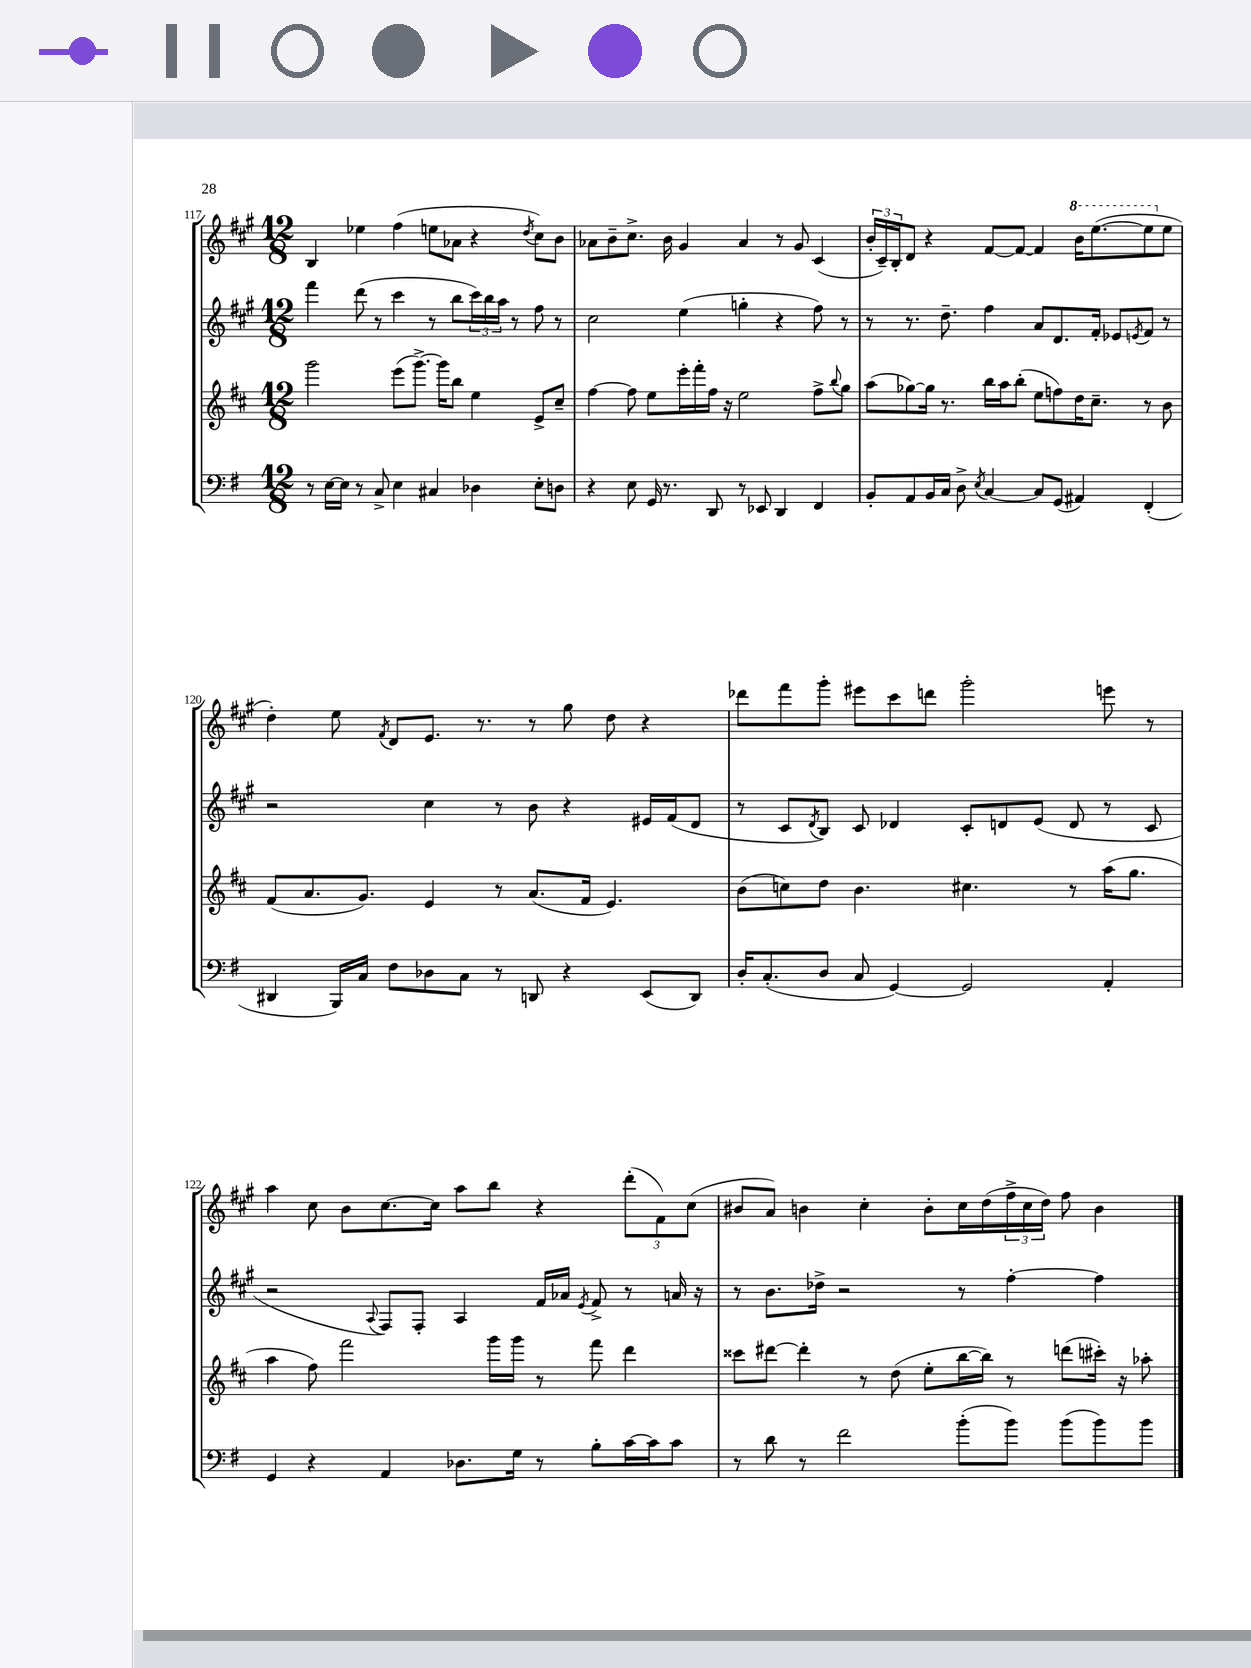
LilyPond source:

<<
\new StaffGroup <<
\new Staff = "s0" {
    \clef treble \key a \major \numericTimeSignature \time 12/8
    b4 ees''4 fis''4( e''8 aes'8 r4 \acciaccatura { d''8 } cis''8) b'8 |
    aes'8 b'8-- cis''8.-> b'16 gis'4 aes'4 r8 gis'8 cis'4( |
    \tuplet 3/2 { b'16-. cis'16--) b16-. } d'8 r4 fis'8~ fis'8~ fis'4 \ottava #1 b''16 e'''8.~( e'''8 \ottava #0 e''8 |
    d''4-.) e''8 \acciaccatura { fis'8 } d'8 e'8. r8. r8 gis''8 d''8 r4 |
    des'''8 fis'''8 gis'''8-. eis'''8 cis'''8 d'''8 gis'''2-. e'''8 r8 |
    a''4 cis''8 b'8 cis''8.~ cis''16 a''8 b''8 r4 \tuplet 3/2 { d'''8-.( fis'8) cis''8( } |
    bis'8 a'8) b'4 cis''4-. b'8-. cis''16 d''16( \tuplet 3/2 { fis''16-> cis''16 d''16) } fis''8 b'4 \bar "|." |
}
\new Staff = "s1" {
    \clef treble \key a \major \numericTimeSignature \time 12/8
    fis'''4 d'''8( r8 cis'''4 r8 b''8 \tuplet 3/2 { cis'''16) b''16 a''16 } r8 fis''8 r8 |
    cis''2 e''4( g''4-. r4 fis''8) r8 |
    r8 r8. d''8.-- fis''4 a'8 d'8. fis'16-. ees'8 \acciaccatura { e'8 } fis'8 r8 |
    r2 cis''4 r8 b'8 r4 eis'16 fis'16( d'8 |
    r8 cis'8 \acciaccatura { d'8 } b8) cis'8 des'4 cis'8-. d'8 e'8( d'8 r8 cis'8 |
    r2 \appoggiatura { a8 } fis8) fis8-. a4 fis'16 aes'16 \acciaccatura { e'8 } fis'8-> r8 a'16 r16 |
    r8 b'8. des''16-> r2 r8 fis''4~-. fis''4 \bar "|." |
}
\new Staff = "s2" {
    \clef treble \key d \major \numericTimeSignature \time 12/8
    g'''2 e'''8( g'''8.~->) g'''16 b''8 e''4 e'8-> cis''8-- |
    fis''4~ fis''8 e''8 e'''16-. fis'''16-. fis''16 r16 e''2 fis''8-> \appoggiatura { b''8 } g''8 |
    a''8( ges''8~) ges''16 r8. b''16 a''16 b''8-.( e''8 f''8) d''16 cis''8.-- r8 b'8 |
    fis'8( a'8. g'8.) e'4 r8 a'8.( fis'16 e'4.) |
    b'8( c''8) d''8 b'4. cis''4. r8 a''16( g''8. |
    a''4 fis''8) fis'''2 g'''16 g'''16 r8 fis'''8 d'''4 |
    cisis'''8 dis'''8~ dis'''4-. r8 d''8( e''8-. b''16~ b''16) r8 d'''8( cis'''16-.) r16 aes''8-. \bar "|." |
}
\new Staff = "s3" {
    \clef bass \key g \major \numericTimeSignature \time 12/8
    r8 e16~ e16 r8 c8-> e4 cis4 des4 e8-. d8 |
    r4 e8 g,16 r8. d,8 r8 ees,8 d,4 fis,4 |
    b,8-. a,8 b,16 c16 d8-> \acciaccatura { e8 } c4~ c8 g,8( ais,4) fis,4-.( |
    dis,4 b,,16) c16 fis8 des8 c8 r8 d,8 r4 e,8( d,8) |
    d16-. c8.-.( d8 c8 g,4~) g,2 a,4-. |
    g,4 r4 a,4 des8. g16 r8 b8-. c'16~ c'16 c'8 |
    r8 d'8 r8 fis'2 b'8-.( b'8) b'8( b'8) b'8 \bar "|." |
}
>>
>>
\layout { \context { \Score currentBarNumber = #117 } }
